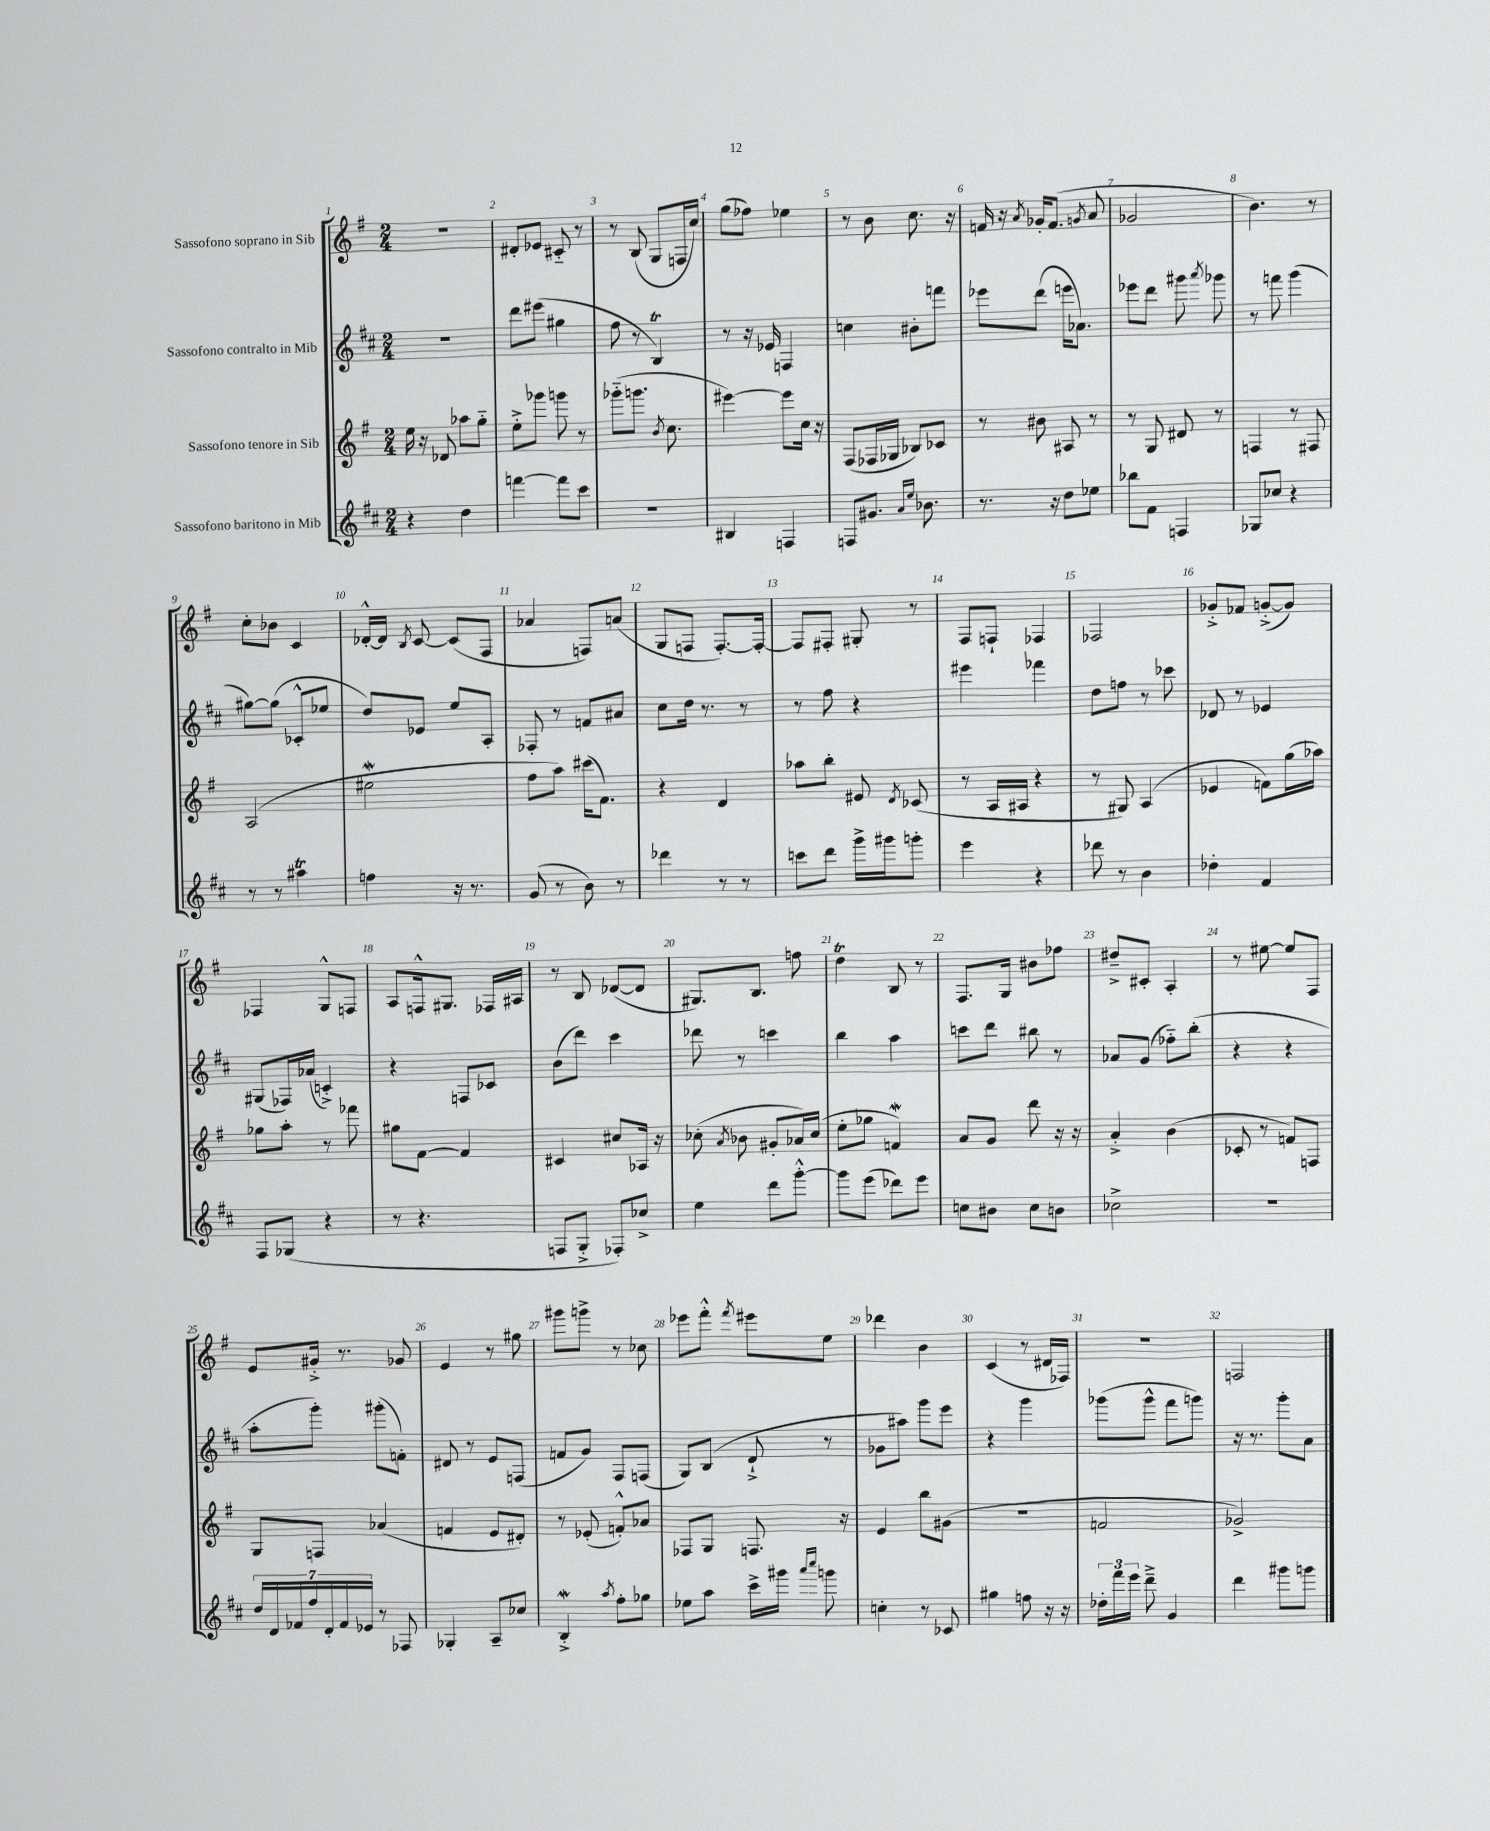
<<
\new StaffGroup <<
\new Staff = "s0" \with { instrumentName = "Sassofono soprano in Sib" } {
    \clef treble \key g \major \numericTimeSignature \time 2/4
    \autoBeamOff r2 |
    dis'8[-. ees'8] cis'8-_ r8 |
    r8 b8( g8[ f16 c''16]) |
    g''8[( fes''8]) ees''4 |
    r8 b'8 c''8. r16 |
    f'16 r16 \acciaccatura { a'8 } ges'16[-. f'8.]( \acciaccatura { g'8 } a'8 |
    ges'2 |
    b'4.) r8 |
    c''8[-. bes'8] c'4 |
    des'16[~-.-^ des'16] \acciaccatura { b8 } c'8~ c'8[( fis8] |
    aes'4 f8[) a'8]( |
    g8[ f8] f8.[~-.) f16]~-. |
    f8[ fis8]-. gis8-. r8 |
    fis8[ f8]-! fes4 |
    fes2 |
    ges'8[-.-> fes'8] g'8[~-.->( g'8]) |
    fes4 g8[-^ f8] |
    a8[ f16-^ gis8.] fes16[ ais16] |
    r8 b8 des'8[~( des'8] |
    gis8.[) b8.] f''8 |
    d''4\trill b8 r8 |
    fis8.[ g16] bis'8[ fes''8] |
    dis''8[---> cis'8]-. a4-. |
    r8 eis''8~ eis''8[ fis8] |
    e'8[ gis'16]-.-> r8. ges'8 |
    e'4 r8 gis''8 |
    gis'''8[ g'''8]-> r8 ces''8 |
    ees'''8[ fis'''8]-.-^ \acciaccatura { fis'''8 } eis'''8[ e''8] |
    des'''4 b'4 |
    c'4( r8 dis'16[ fes16]) |
    r2 |
    f2 \bar "|." |
}
\new Staff = "s1" \with { instrumentName = "Sassofono contralto in Mib" } {
    \clef treble \key d \major \numericTimeSignature \time 2/4
    \autoBeamOff R2 |
    d'''8[ eis'''8]( gis''4 |
    fis''8 r8 b4\trill) |
    r8 r16 ees'16 f4 |
    c''4 bis'8[-. f'''8] |
    ees'''8[ d'''8]( e'''16[ aes'8.]) |
    ees'''8[ d'''8] gis'''8 \acciaccatura { a'''8 } ges'''8 |
    r8 f'''8 g'''4( |
    gis''8[~) gis''8]( ces'8[-.-^ ees''8] |
    d''8[) ees'8] e''8[ a8]-. |
    fes8-. r8 f'8[ ais'8] |
    cis''8[ d''16] r8. r8 |
    r8 fis''8 r4 |
    eis'''4 fes'''4 |
    d''8[ f''8] r8 ces'''8 |
    des'8 r8 ees'4 |
    gis8[( fes16) aes'16]( c'4-.->) |
    r4 f8[ ces'8] |
    b'8[( d'''8]) cis'''4 |
    des'''8 r8 c'''4 |
    b''4 a''4 |
    c'''8[ d'''8] bis''8 r8 |
    aes'8[ g'8]( fes''8[-_) b''8]-.( |
    r4 r4 |
    a''8[-. g'''8]-.) gis'''8[-.( f'8]-.) |
    dis'8 r8 e'8[ f8]( |
    f'8[ g'8]) fis8[ f8]( |
    g8[) b8]( d'8-!-> r8 |
    ges'8[ ais''8]) g'''8[ e'''8] |
    r4 g'''4 |
    ges'''8[( ges'''8]-^ fis'''8[ g'''8]) |
    r16 r8. g'''8[-. a'8] \bar "|." |
}
\new Staff = "s2" \with { instrumentName = "Sassofono tenore in Sib" } {
    \clef treble \key g \major \numericTimeSignature \time 2/4
    \autoBeamOff e''16 r16 des'8 aes''8[ g''8]-_ |
    e''8[-.-> ges'''8] g'''8 r8 |
    ges'''8[-_( g'''8.] \acciaccatura { b'8 } c''8. |
    eis'''4~) eis'''8[ c''16] r16 |
    fis8[( fes16 ges16] bes8[) ces'8] |
    r8 bis'8 ais8 r8 |
    r8 g8 dis'8 r8 |
    f4 r8 fis8 |
    a2( |
    eis''2\mordent |
    fis''8[ a''8]) cis'''16[( fis'8.]) |
    r4 d'4 |
    aes''8[ b''8]-. eis'8 \acciaccatura { d'8 } ces'8( |
    r8 a16[ ais16] r4 |
    r8 gis8) a4( |
    ees'4 f'8[) g''16( aes''16]) |
    ges''8[ a''8]-. r8 fes'''8 |
    gis''8[ fis'8]~ fis'4 |
    cis'4 cis''8[ aes16] r16 |
    ces''8-.( \acciaccatura { a'8 } bes'8 gis'8[-. aes'16) ces''16]( |
    e''8[-. ges''8] f'4\mordent) |
    a'8[ g'8] d'''8 r16 r16 |
    a'4-.-> b'4( |
    ces'8-. r8 f'8[) f8] |
    g8[ f8] aes'4( |
    f'4 e'8[ dis'8]-.) |
    r8 ees'8-.( f'8[-.-^) aes'8] |
    fes8[ g8] f8. r16 |
    e'4 b''8[ gis'8]( |
    r2 |
    f'2 |
    ges'2->) \bar "|." |
}
\new Staff = "s3" \with { instrumentName = "Sassofono baritono in Mib" } {
    \clef treble \key d \major \numericTimeSignature \time 2/4
    \autoBeamOff r4 d''4 |
    f'''4~ f'''8[ cis'''8] |
    R2 |
    bis4 f4 |
    f8[ gis'8.] \grace { a'16[ e''16] } bes'8. |
    r8. r16 d''8[ ees''8] |
    bes''8[ fis'8] f4 |
    ges8[ ces''8] r4 |
    r8 r8 ais''4\trill |
    f''4 r16 r8. |
    g'8( r8 b'8) r8 |
    des'''4 r8 r8 |
    c'''8[ d'''8] g'''16[-> gis'''16 g'''8]-. |
    e'''4 r4 |
    des'''8 r8 b'4 |
    des''4-. fis'4 |
    fis8[ ges8]( r4 |
    r8 r4. |
    f8[ g8]-.-> fes8[-.) ces''8]-> |
    e''4 d'''8[ g'''8]~-.-^ |
    g'''8[ e'''8]( des'''8[) e'''8] |
    c''8[ bis'8] c''8[ b'8] |
    ces''2-> |
    r2 |
    \tuplet 7/4 { d''16[ d'16 fes'16 fis''16 d'16-. fes'16 ees'16] } r8 fes8 |
    ges4-. a8[-- ces''8] |
    b4-.->\mordent \acciaccatura { a''8 } fis''8[-. ges''8] |
    ees''8[ a''8] cis'''16[-> gis'''16] \grace { a'''16[ cis''''16] } g'''8 |
    c''4-. r8 ces'8 |
    gis''4 f''8 r16 r16 |
    \tuplet 3/2 { des''16[-. fis'''16 e'''16] } d'''8---> g'4 |
    d'''4 gis'''8[ g'''8] \bar "|." |
}
>>
>>
\layout { \context { \Score \override BarNumber.break-visibility = ##(#f #t #t) barNumberVisibility = #all-bar-numbers-visible } }
